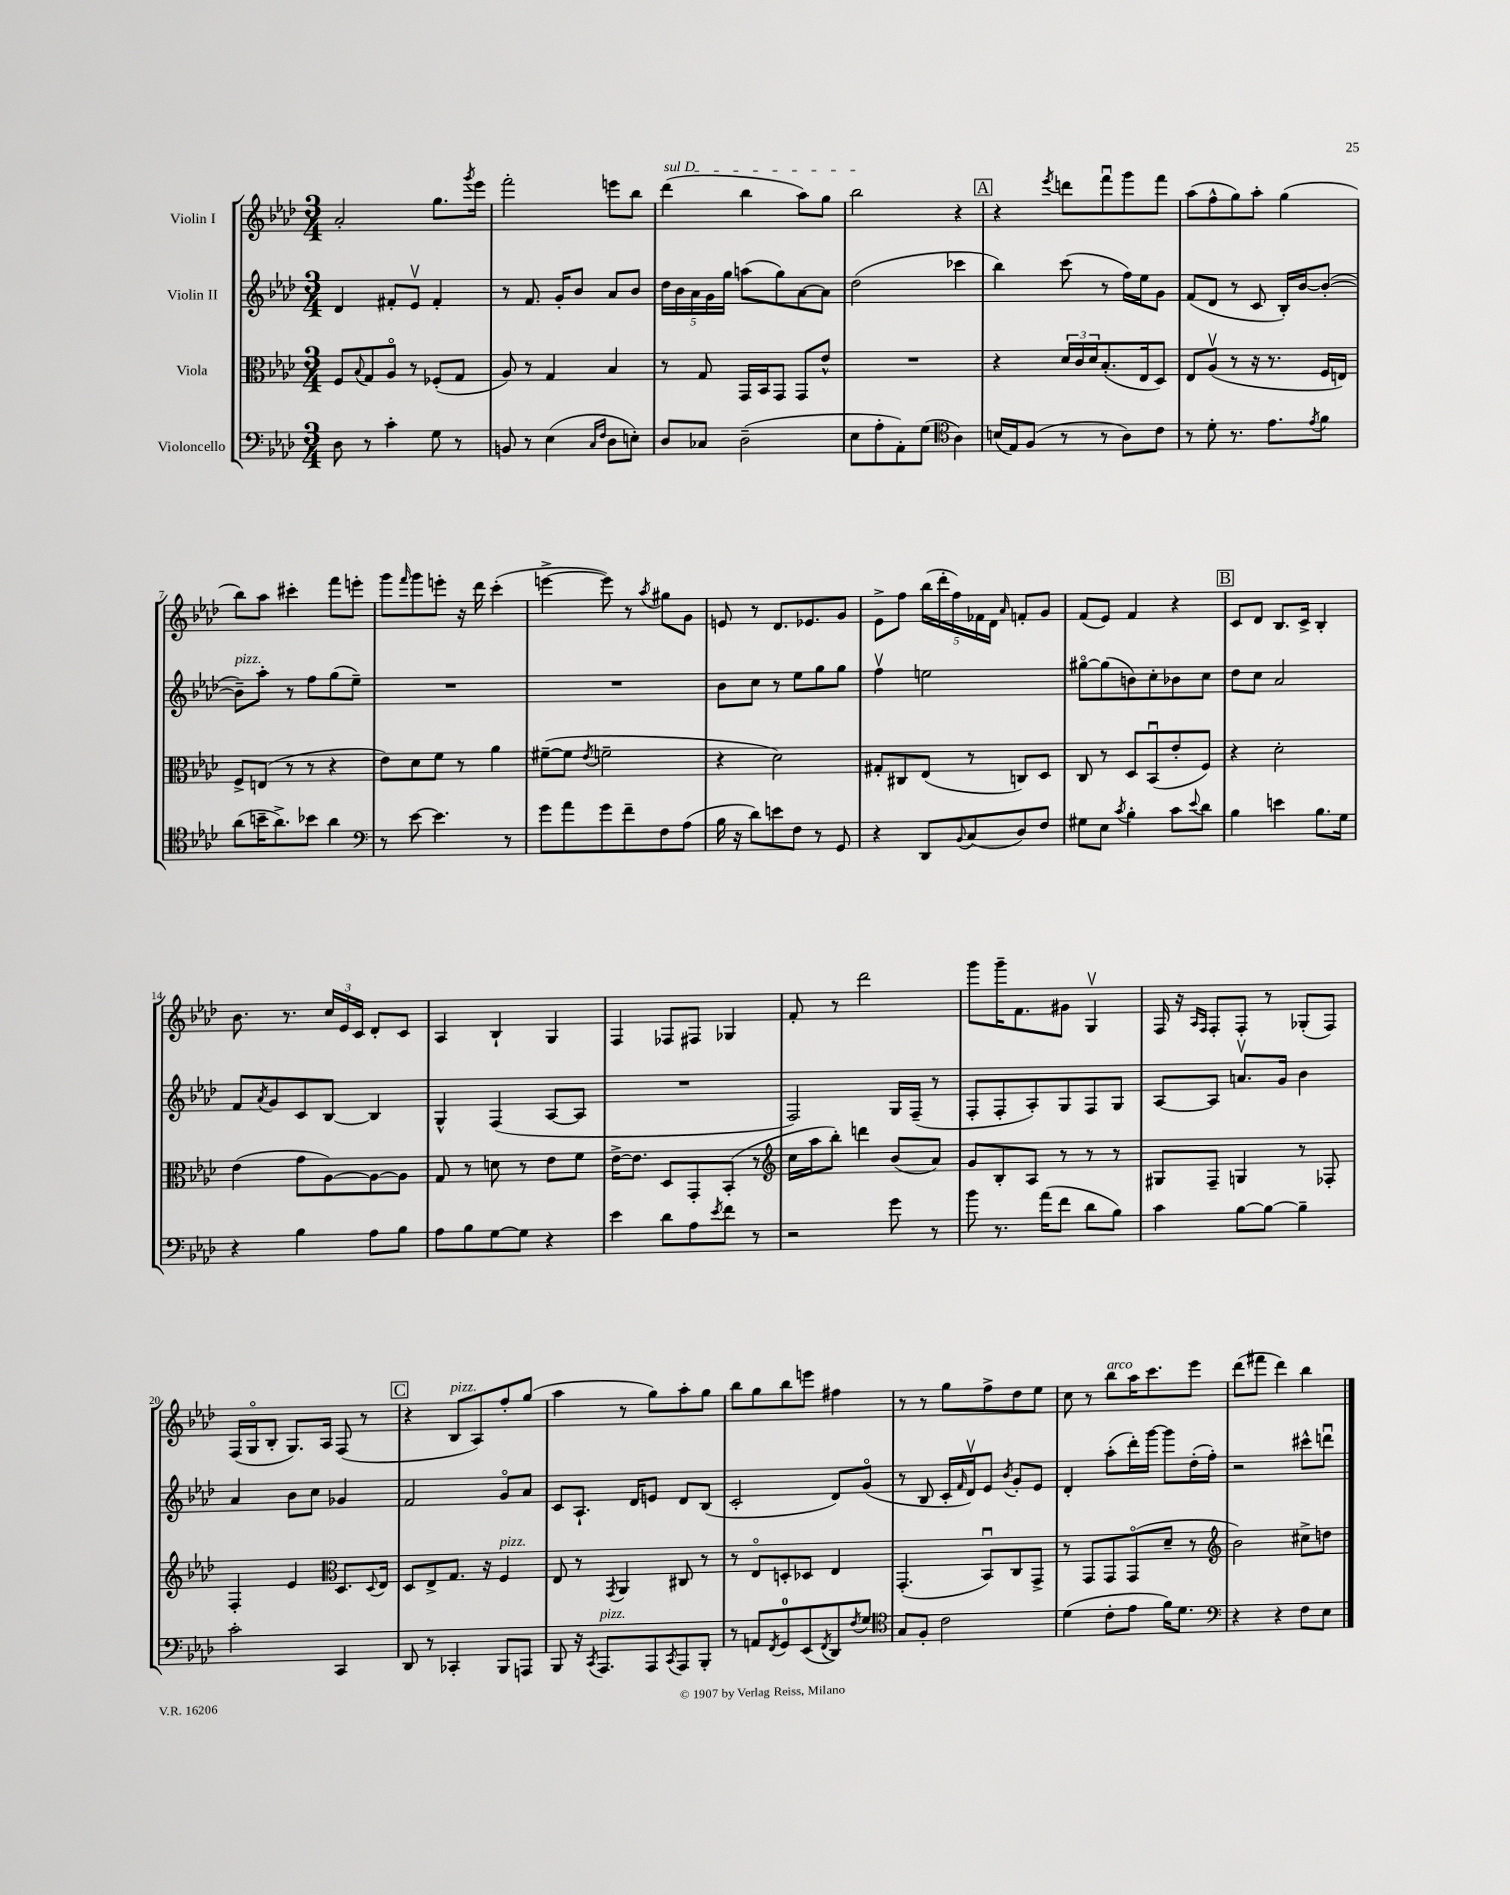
<<
\new StaffGroup <<
\new Staff = "s0" \with { instrumentName = "Violin I" } {
    \clef treble \key aes \major \numericTimeSignature \time 3/4
    aes'2-. g''8. \acciaccatura { g'''8 } ees'''16 |
    f'''2-. e'''8 bes''8 |
    \once \override TextSpanner.bound-details.left.text = \markup { \italic "sul D" } des'''4\startTextSpan( bes''4 aes''8) g''8 |
    bes''2\stopTextSpan r4 |
    \mark \markup { \box "A" } r4 \acciaccatura { ees'''8 } d'''8 f'''8\downbow g'''8 f'''8 |
    aes''8( f''8-^ g''8) aes''8-. g''4( |
    bes''8) aes''8 cis'''4-. f'''8 e'''8-. |
    g'''8 \grace { f'''16 } g'''8 e'''8-. r16 des'''16 c'''4-.( |
    e'''4~-> e'''8) r8 \acciaccatura { aes''8 } gis''8 g'8 |
    e'8 r8 des'8. ees'8. g'8 |
    ees'8-> f''8 \tuplet 5/4 { bes''16( des'''16-. f''16) fes'16 des'16 } \grace { aes'16 } f'8-. g'8 |
    f'8( ees'8) f'4 r4 |
    \mark \markup { \box "B" } c'8 des'8 bes8. c'16-> bes4-. |
    bes'8. r8. \tuplet 3/2 { c''16 ees'16 c'16 } des'8-. c'8 |
    aes4 bes4-! g4 |
    f4 fes8 fis8 ges4 |
    f'8-. r8 des'''2 |
    g'''8 g'''16-- f'8. gis'8 g4\upbow |
    f16 r16 \grace { aes16 f16 } f8-. f8-. r8 ges8-.( f8) |
    f16( g16\flageolet bes8-. g8.) aes16 f8( r8 |
    \mark \markup { \box "C" } r4 bes8^\markup { \italic "pizz." } aes8) f''8-. g''8( |
    aes''4 r8 g''8) aes''8-. g''8 |
    bes''8 g''8 bes''8 e'''8 fis''4 |
    r8 r8 g''8 f''8-> des''8 ees''8 |
    c''8 r8 bes''8^\markup { \italic "arco" } aes''16 c'''8. ees'''8 |
    des'''8( fis'''8 des'''4) bes''4 \bar "|." |
}
\new Staff = "s1" \with { instrumentName = "Violin II" } {
    \clef treble \key aes \major \numericTimeSignature \time 3/4
    des'4 fis'8-. ees'8\upbow fis'4-. |
    r8 f'8. g'16-. bes'8 aes'8 bes'8 |
    \tuplet 5/4 { des''16 bes'16 aes'16 g'16 g''16 } a''8( g''8) aes'8~ aes'8 |
    des''2( ces'''4 |
    \mark \markup { \box "A" } bes''4) c'''8( r8 f''16) ees''16 g'8 |
    f'8( des'8 r8 c'8 bes16-.) bes'16~ bes'8~-.( |
    bes'8--^\markup { \italic "pizz." }) aes''8-. r8 f''8 g''8( ees''8--) |
    R2. |
    R2. |
    bes'8 c''8 r8 ees''8 g''8 g''8 |
    f''4\upbow e''2 |
    gis''8~\flageolet gis''8( b'8) c''8-. bes'8 c''8 |
    \mark \markup { \box "B" } des''8 c''8 aes'2 |
    f'8 \acciaccatura { aes'8 } g'8 c'8 bes8~ bes4 |
    g4-^ f4( aes8~ aes8 |
    R2. |
    f2) g16 f16--( r8 |
    f8-. f8-. aes8-.) g8 f8 g8 |
    aes8~ aes8 a'8.\upbow g'16 bes'4 |
    aes'4 bes'8 c''8 ges'4 |
    \mark \markup { \box "C" } f'2 g'8\flageolet aes'8 |
    c'8 aes8.-! des'16 e'8 des'8 bes8( |
    c'2-. des'8) g'8\flageolet( |
    r8 bes8 c'16-. \grace { f'16 } des'16\upbow) ees'8 \acciaccatura { bes'8 } g'8-. ees'8 |
    des'4-. aes''8-.( des'''16-.) g'''16~ g'''8 des''16-.( f''16-.) |
    r2 cis'''8-^ d'''8\downbow \bar "|." |
}
\new Staff = "s2" \with { instrumentName = "Viola" } {
    \clef alto \key aes \major \numericTimeSignature \time 3/4
    f8 \appoggiatura { bes8 } g8 aes8\flageolet r8 fes8-.( g8 |
    aes8) r8 g4 bes4 |
    r8 g8 g,16 bes,16 g,8 g,8 ees'8-^ |
    R2. |
    \mark \markup { \box "A" } r4 \tuplet 3/2 { des'16 c'16 des'16 } bes8.-.( ees16 des8) |
    ees8 aes8\upbow( r8 r16 r8. f16 e16) |
    f8-> e8( r8 r8 r4 |
    ees'8) des'8 f'8 r8 aes'4 |
    fis'8~--( fis'8 \acciaccatura { ees'8 } f'2-- |
    r4 des'2) |
    gis8-. cis8 ees8( r8 c8) des8 |
    c8 r8 des8 bes,8\downbow( ees'8-. f8) |
    \mark \markup { \box "B" } r4 des'2-. |
    ees'4( g'8 aes8~) aes8~ aes8 |
    g8 r8 d'8 r8 ees'8 f'8 |
    ees'16~-> ees'8. des8 g,8-. bes,8-.( r8 |
    \clef treble c''16 aes''16 bes''8-.) d'''4 bes'8( aes'8) |
    g'8 bes8-. aes8 r8 r8 r8 |
    gis8 f8-- g4 r8 fes8-. |
    f4-. ees'4 \clef alto des8. \appoggiatura { des8 } ees16 |
    \mark \markup { \box "C" } des8 ees8-> g8. r16 f4^\markup { \italic "pizz." } |
    ees8 r8 \acciaccatura { g,8 } aes,4 cis8 r8 |
    r8 ees8\flageolet d8-. des8 ees4 |
    g,4.-.( bes,8\downbow) c8 g,8-> |
    r8 g,8 g,8 g,8\flageolet( des'8-- r8 |
    \clef treble bes'2) cis''8-> d''8 \bar "|." |
}
\new Staff = "s3" \with { instrumentName = "Violoncello" } {
    \clef bass \key aes \major \numericTimeSignature \time 3/4
    des8 r8 c'4-. g8 r8 |
    b,8 r8 ees4( \grace { c16 f16 } des8 e8-.) |
    des8 ces8 des2--( |
    ees8 aes8-. aes,8-.) g8( \clef tenor aes4) |
    \mark \markup { \box "A" } b16( ees16) f8( r8 r8 aes8) c'8 |
    r8 des'8-. r8. ees'8. \acciaccatura { ees'8 } f'8 |
    aes'8( b'16-- aes'8.->) bes'8 aes'4 |
    \clef bass r8 ees'8~ ees'4. r8 |
    g'8 aes'8 g'8 f'8-- f8 aes8( |
    bes16 r16 des'8) e'8 f8 r8 g,8 |
    r4 des,8 \appoggiatura { bes,8 } c8( des8) f8 |
    gis8 ees8 \acciaccatura { c'8 } bes4-. c'8 \appoggiatura { ees'8 } des'8 |
    \mark \markup { \box "B" } bes4 e'4 bes8. g16 |
    r4 bes4 aes8 bes8 |
    aes8 bes8 g8~ g8 r4 |
    ees'4 des'8 aes8 \acciaccatura { ees'8 } f'8 r8 |
    r2 g'8 r8 |
    bes'8 r8. aes'16( f'8 des'8 bes8) |
    c'4 bes8~ bes8~ bes4-- |
    c'2-. c,4 |
    \mark \markup { \box "C" } des,8 r8 ces,4-. bes,,8 a,,8 |
    bes,,8 r16 \acciaccatura { c,8 } aes,,8.^\markup { \italic "pizz." } aes,,8 \acciaccatura { c,8 } aes,,8 bes,,8-. |
    r8 a,8 \acciaccatura { f,8 } g,8-0 ees,8( \acciaccatura { f,8 } des,8) \acciaccatura { f8 } g8 |
    \clef tenor g8 f8-. c'2 |
    des'4( c'8-. ees'8 f'16) des'8. |
    \clef bass r4 r4 f8 ees8 \bar "|." |
}
>>
>>
